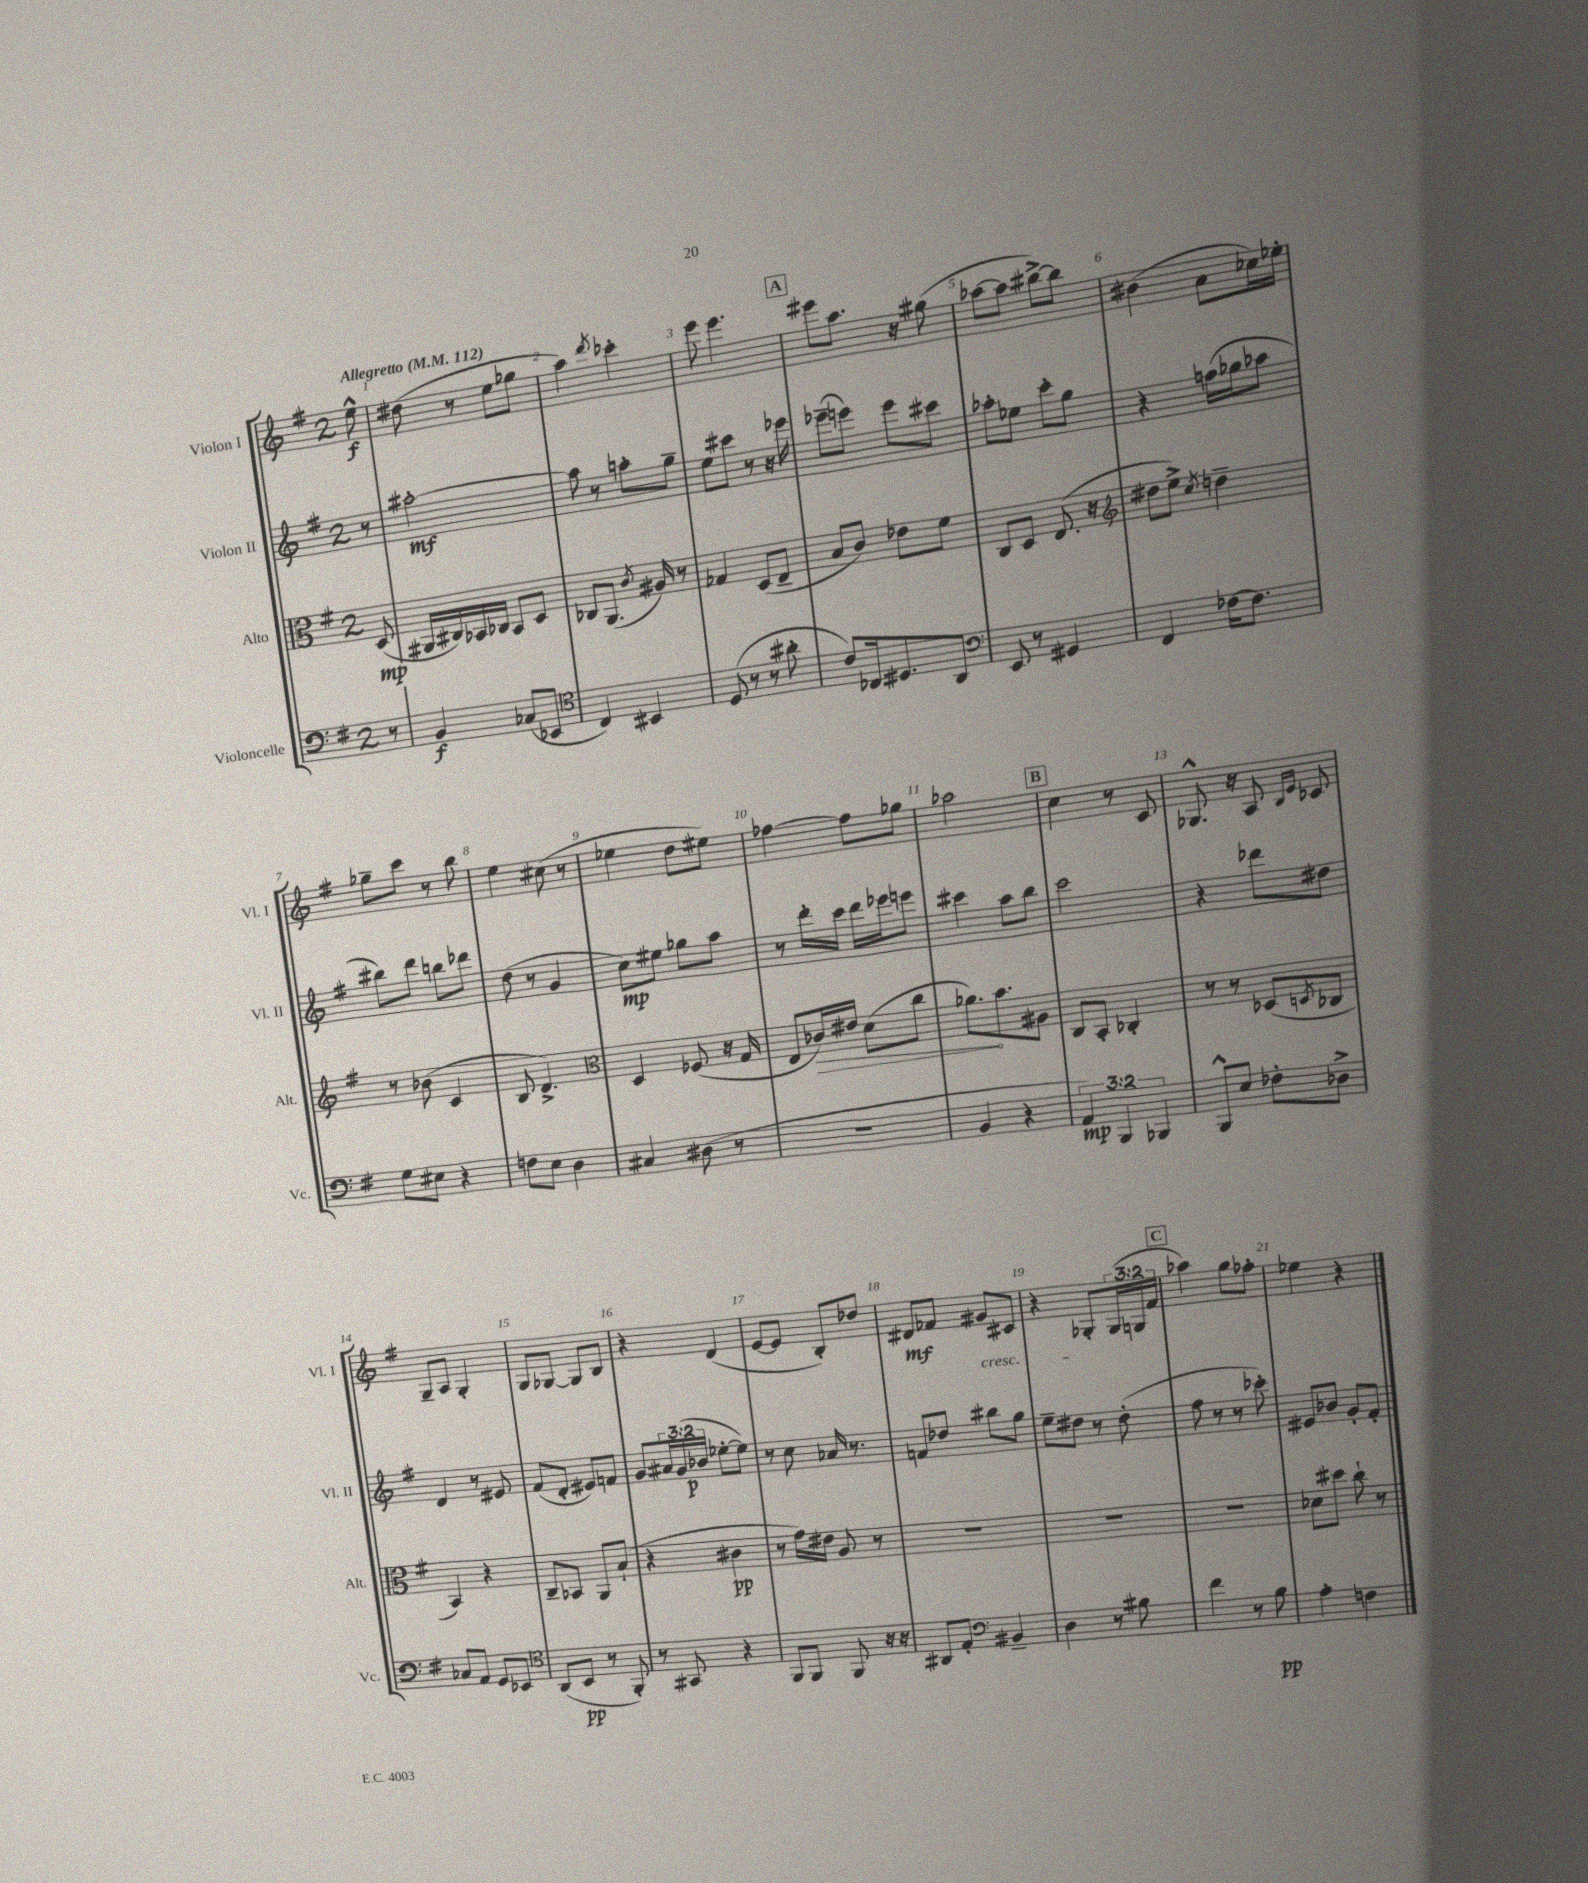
<<
\new StaffGroup <<
\new Staff = "s0" \with { instrumentName = "Violon I" shortInstrumentName = "Vl. I" } {
    \clef treble \key g \major \once \override Staff.TimeSignature.style = #'single-digit \time 2/4 \override Staff.TupletNumber.text = #tuplet-number::calc-fraction-text \partial 8 \tempo "Allegretto" 4 = 112
    e''8-^\f |
    dis''8( r8 e''8 ges''8 |
    a''4) \acciaccatura { d'''8 } ces'''4-. |
    e'''8 e'''4. |
    \mark \markup { \box "A" } eis'''8 a''8. r16 gis''8( |
    aes''8~ aes''8 bis''8~->) bis''8 |
    bis'4( a'8 ces''16) ees''16-. |
    ges''8-- c'''8 r8 b''8 |
    e''4 cis''8( r8 |
    ees''4 d''8 eis''8) |
    fes''4~ fes''8 ges''8 |
    aes''2 |
    \mark \markup { \box "B" } c''4 r8 c'8 |
    ges8.-^ r16 a8 \grace { b16 e'16 } ces'8 |
    g8-- a8 g4-. |
    g8 ges8~ ges8 b8 |
    r4 d'4( |
    e'8~ e'8 b8-.) des''8 |
    dis'8\mf fes'8 gis'8\cresc cis'8 |
    r4 ges8-.\! \tuplet 3/2 { ges16( g16 fis'16 } |
    \mark \markup { \box "C" } aes''4) g''8 fes''8-. |
    ees''4 r4 \bar "|." |
}
\new Staff = "s1" \with { instrumentName = "Violon II" shortInstrumentName = "Vl. II" } {
    \clef treble \key g \major \once \override Staff.TimeSignature.style = #'single-digit \time 2/4 \override Staff.TupletNumber.text = #tuplet-number::calc-fraction-text \partial 8
    r8 |
    ais''2~-.\mf |
    ais''8 r8 a''8-. g''8-- |
    e''8 cis'''8 r8 r16 ees'''16 |
    \mark \markup { \box "A" } ees'''8--( e'''8) e'''8 cis'''8 |
    aes''8-. ees''8 c'''8-. g''8 |
    r4 f''16( ges''16 aes''8 |
    bis''8) d'''8 b''8 des'''8 |
    d''8( r8 g'4 |
    c''8\mp) eis''8 ges''8 a''8 |
    r8 d'''16-. c'''16 d'''16 ees'''16 e'''8 |
    cis'''4 a''8 b''8 |
    \mark \markup { \box "B" } c'''2 |
    r4 des'''8 dis''8 |
    d'4 r8 eis'8 |
    fis'8( d'8-. eis'8) f'8 |
    g'8 \tuplet 3/2 { ais'16 g'16( bes'16\p } ees''8~-. ees''8) |
    r8 c''8 aes'16 r8. |
    f'8 des''8 bis''8 g''8 |
    e''8-- dis''8 r8 dis''8-.( |
    \mark \markup { \box "C" } fis''8 r8 r8 ces'''8-.) |
    eis'8 bes'8 g'8-. fis'8-. \bar "|." |
}
\new Staff = "s2" \with { instrumentName = "Alto" shortInstrumentName = "Alt." } {
    \clef alto \key g \major \once \override Staff.TimeSignature.style = #'single-digit \time 2/4 \partial 8
    d8\mp( |
    ais,16 cis16) bes,16 ces16 bes,8 d8 |
    ces8 a,8.( \acciaccatura { c'8 } ais16) r8 |
    ges4 d8( e8-- |
    \mark \markup { \box "A" } b8 c'8) ees'8 fis'8 |
    c8 d8 e8.( r16 |
    \clef treble dis''8 e''8->) \acciaccatura { c''8 } d''4-- |
    r8 bes'8( c'4 |
    b8 d'4.->) |
    \clef alto d4 fes8( r16 g16 |
    e8 \once \override Hairpin.circled-tip = ##t ces'16\>) eis'16 d'8( c''8 |
    aes'8.\!) b'8. ais8 |
    \mark \markup { \box "B" } c8 b,8-. ces4-. |
    r8 r8 des8( \acciaccatura { d8 } ces8 |
    b,4) r4 |
    c8-- bes,8 a,8 b8-!( |
    r4 cis'4\pp |
    r8 g'16) eis'16 a8 r8 |
    R2 |
    R2 |
    \mark \markup { \box "C" } R2 |
    des'8 dis''8 c''8-! r8 \bar "|." |
}
\new Staff = "s3" \with { instrumentName = "Violoncelle" shortInstrumentName = "Vc." } {
    \clef bass \key g \major \once \override Staff.TimeSignature.style = #'single-digit \time 2/4 \override Staff.TupletNumber.text = #tuplet-number::calc-fraction-text \partial 8
    r8 |
    b,4\f ces8( ees,8 |
    \clef tenor c4) bis,4 |
    d8( r8 r8 ais'8-. |
    \mark \markup { \box "A" } c'8) ces16 dis8. a,8 |
    \clef bass e,8 r8 gis,4 |
    fis,4 fes16~ fes8. |
    g8 eis8 r4 |
    f8 e8 d4 |
    cis4 dis8( r8 |
    R2 |
    b,4 r4 |
    \mark \markup { \box "B" } \tuplet 3/2 { a,4\mp) b,,4 bes,,4 } |
    b,,8-^ e8 fes8-. des8-> |
    ces8 a,8 g,8 ees,8 |
    \clef tenor a,8( b,8\pp r8 fis,8-.) |
    r8 gis,8 r4 |
    fis,8 fis,8 fis,8 r16 r16 |
    ais,8 e8-. \clef bass bis,4-- |
    d4 r8 bis8 |
    \mark \markup { \box "C" } fis'4 r8 b8\pp |
    a4-. f4 \bar "|." |
}
>>
>>
\layout { \context { \Score \override BarNumber.break-visibility = ##(#f #t #t) barNumberVisibility = #all-bar-numbers-visible } }
